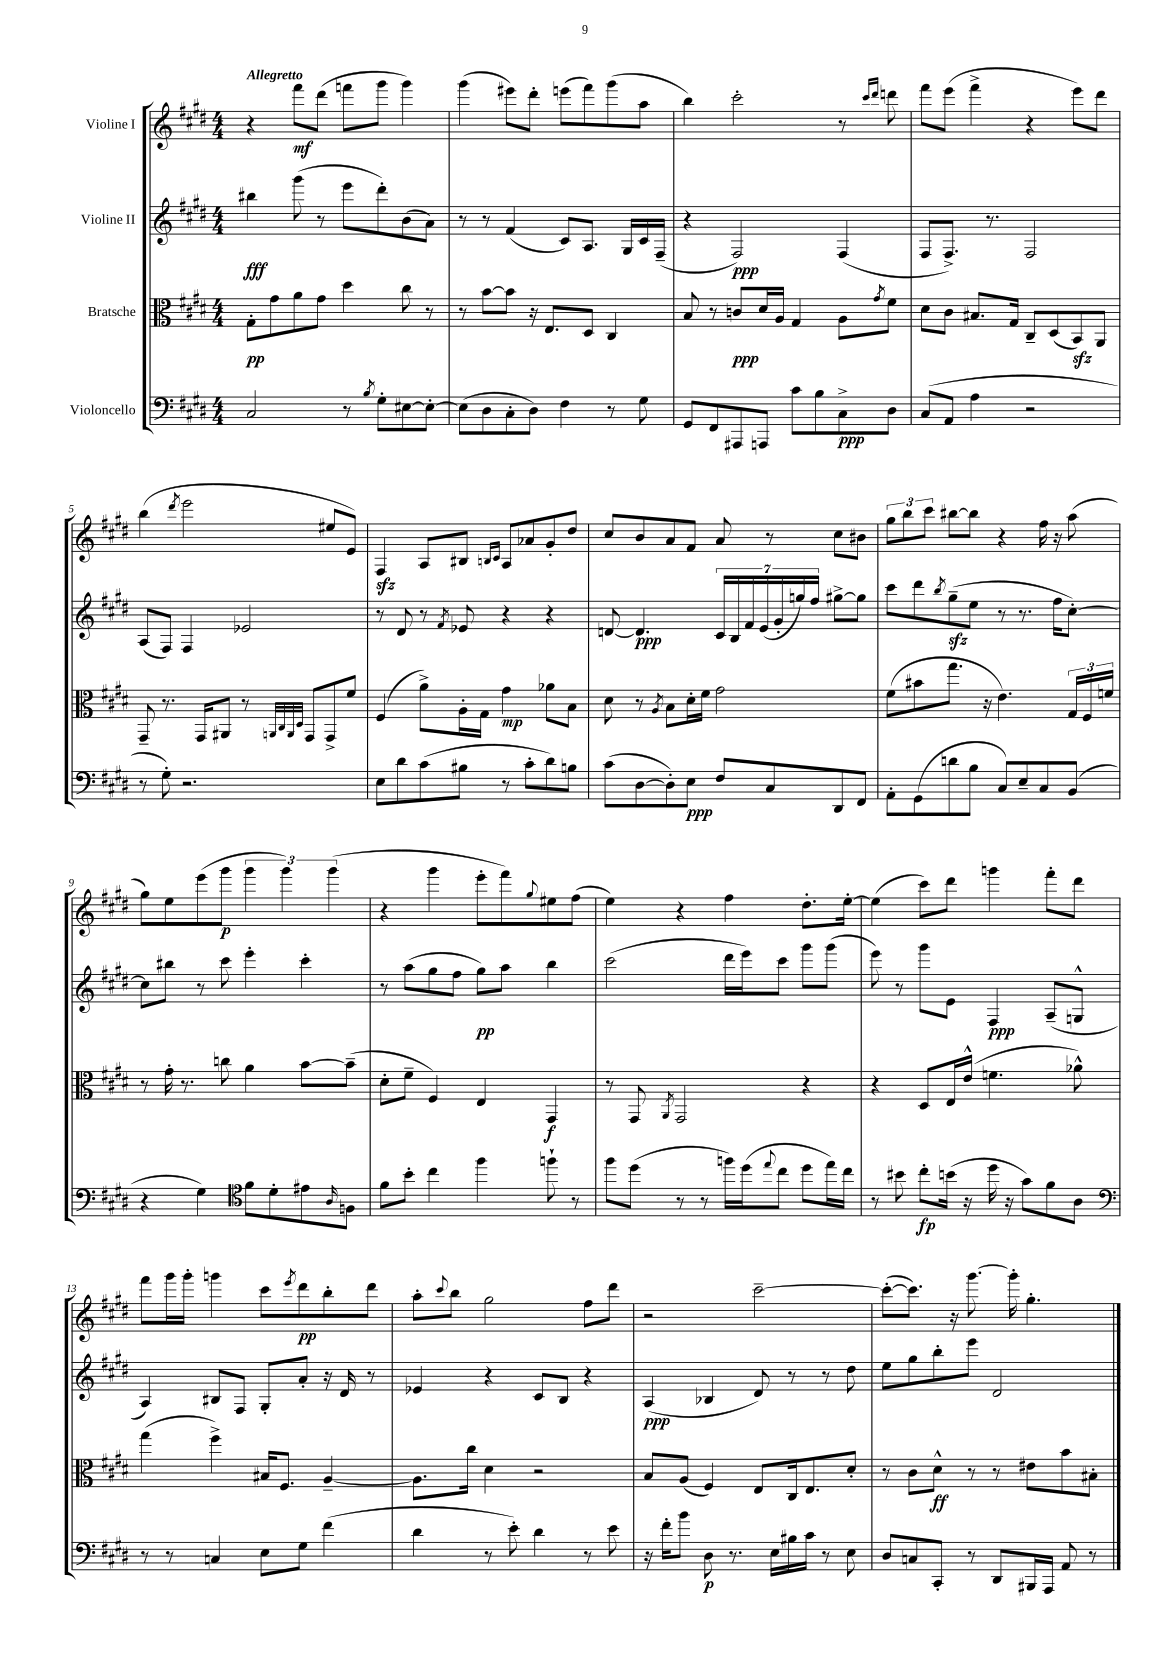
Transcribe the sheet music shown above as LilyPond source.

<<
\new StaffGroup <<
\new Staff = "s0" \with { instrumentName = "Violine I" } {
    \clef treble \key e \major \numericTimeSignature \time 4/4 \tempo "Allegretto"
    r4 fis'''8\mf dis'''8( f'''8 gis'''8 gis'''4) |
    gis'''4( eis'''8) dis'''8-. e'''8( fis'''8) gis'''8( a''8 |
    b''4) cis'''2-. r8 \grace { cis'''16 dis'''16 } d'''8 |
    fis'''8 e'''8( fis'''4-> r4 e'''8) dis'''8 |
    b''4( \acciaccatura { dis'''8 } e'''2 eis''8 e'8) |
    fis4\sfz a8 bis8 \grace { b16 cis'16 } a8 aes'8 gis'8-. dis''8 |
    cis''8 b'8 a'8 fis'8 a'8 r8 cis''8 bis'8 |
    \tuplet 3/2 { gis''8 b''8 cis'''8 } bis''8~ bis''8 r4 fis''16 r16 a''8( |
    gis''8) e''8 e'''8( gis'''8\p \tuplet 3/2 { gis'''4 gis'''4) gis'''4( } |
    r4 gis'''4 e'''8-. fis'''8) \appoggiatura { gis''8 } eis''8 fis''8( |
    e''4) r4 fis''4 dis''8.-. e''16~-. |
    e''4( cis'''8) dis'''8 g'''4 fis'''8-. dis'''8 |
    fis'''8 gis'''16 gis'''16-. g'''4 cis'''8 \acciaccatura { e'''8 } dis'''8\pp b''8-. dis'''8 |
    a''8-. \appoggiatura { cis'''8 } b''8 gis''2 fis''8 dis'''8 |
    r2 cis'''2~-- |
    cis'''8~-.( cis'''8.) r16 gis'''8.~ gis'''16-. gis''4.-. \bar "|." |
}
\new Staff = "s1" \with { instrumentName = "Violine II" } {
    \clef treble \key e \major \numericTimeSignature \time 4/4
    bis''4\fff gis'''8( r8 e'''8 dis'''8-.) b'8( a'8) |
    r8 r8 fis'4( cis'8) a8. gis16 cis'16 fis16--( |
    r4 fis2\ppp) fis4( |
    fis8 fis8.->) r8. fis2 |
    a8( fis8) fis4 ees'2 |
    r8 dis'8 r8 \acciaccatura { fis'8 } ees'8 r4 r4 |
    d'8~ d'4.\ppp \tuplet 7/4 { cis'16 b16 fis'16 e'16( gis'16-. g''16) fis''16 } gis''8~-> gis''8 |
    cis'''8 dis'''8 \acciaccatura { b''8 } gis''8--\sfz( e''8 r8 r8. fis''16 cis''8~-.) |
    cis''8 bis''8 r8 cis'''8 e'''4-. cis'''4-. |
    r8 a''8( gis''8 fis''8 gis''8\pp) a''8 b''4 |
    cis'''2( dis'''16 e'''16) cis'''8 gis'''8 gis'''8( |
    e'''8) r8 gis'''8 e'8 fis4\ppp a8--( g8-^ |
    a4) bis8 fis8 gis8-. a'8-. r16 dis'16 r8 |
    ees'4 r4 cis'8 b8 r4 |
    a4\ppp( bes4 dis'8) r8 r8 dis''8 |
    e''8 gis''8 b''8-. e'''8 dis'2 \bar "|." |
}
\new Staff = "s2" \with { instrumentName = "Bratsche" } {
    \clef alto \key e \major \numericTimeSignature \time 4/4
    gis8-.\pp gis'8 a'8 gis'8 dis''4 cis''8 r8 |
    r8 b'8~ b'8 r16 e8. dis8 cis4 |
    b8 r8 c'8\ppp dis'16 a16 gis4 a8 \acciaccatura { gis'8 } fis'8 |
    dis'8 cis'8 bis8. gis16 cis8-- dis8( b,8\sfz) a,8 |
    gis,8-- r8. gis,16 ais,8 r8 \grace { a,32 cis32 a,32 dis32 } gis,8 gis,8-> fis'8 |
    fis4( a'8->) a16-. gis16 gis'4\mp aes'8 b8 |
    dis'8 r8 \acciaccatura { a8 } b8 dis'16-. fis'16 gis'2 |
    fis'8( bis'8 gis''8. r16 e'4.) \tuplet 3/2 { gis16 fis16 f'16 } |
    r8 gis'16-. r8. c''8 a'4 b'8~ b'8--( |
    dis'8-. fis'8-- fis4) e4 gis,4\f |
    r8 gis,8 \acciaccatura { a,8 } gis,2 r4 |
    r4 dis8 e16 e'16-^( f'4. aes'8-^) |
    gis''4( fis''4->) bis16 fis8. a4~-- |
    a8. cis''16 dis'4 r2 |
    b8 a8( fis4) e8 cis16 e8. dis'8-. |
    r8 cis'8 dis'8-^\ff r8 r8 eis'8 b'8 bis8-. \bar "|." |
}
\new Staff = "s3" \with { instrumentName = "Violoncello" } {
    \clef bass \key e \major \numericTimeSignature \time 4/4
    cis2 r8 \acciaccatura { b8 } gis8-. eis8~ eis8~-. |
    eis8( dis8 cis8-. dis8) fis4 r8 gis8 |
    gis,8 fis,8 ais,,8 a,,8 cis'8 b8 cis8->\ppp dis8 |
    cis8( a,8 a4 r2 |
    r8 gis8-.) r2. |
    e8 dis'8 cis'8( bis8 r8 cis'8-. dis'8) b8 |
    cis'8( dis8~ dis8-.) e8\ppp fis8 cis8 dis,8 fis,8 |
    a,8-. gis,8( d'8 b8 cis8) e8-- cis8 b,8( |
    r4 gis4) \clef tenor fis'8 dis'8-. eis'8 \grace { a16 } f8 |
    fis'8 b'8-. cis''4 fis''4 f''8-! r8 |
    fis''8 dis''8( r8 r8 f''16) dis''16( \appoggiatura { e''8 } cis''8 dis''8 e''16) cis''16 |
    r8 bis'8 cis''8-.\fp b'16( r16 dis''16 r16 gis'8) fis'8 a8 |
    \clef bass r8 r8 c4 e8 gis8 fis'4( |
    dis'4 r8 e'8-.) dis'4 r8 e'8 |
    r16 fis'16-. b'8 dis8\p r8. e16 bis16 cis'16 r8 e8 |
    dis8 c8 cis,8-. r8 dis,8 bis,,16 a,,16 a,8 r8 \bar "|." |
}
>>
>>
